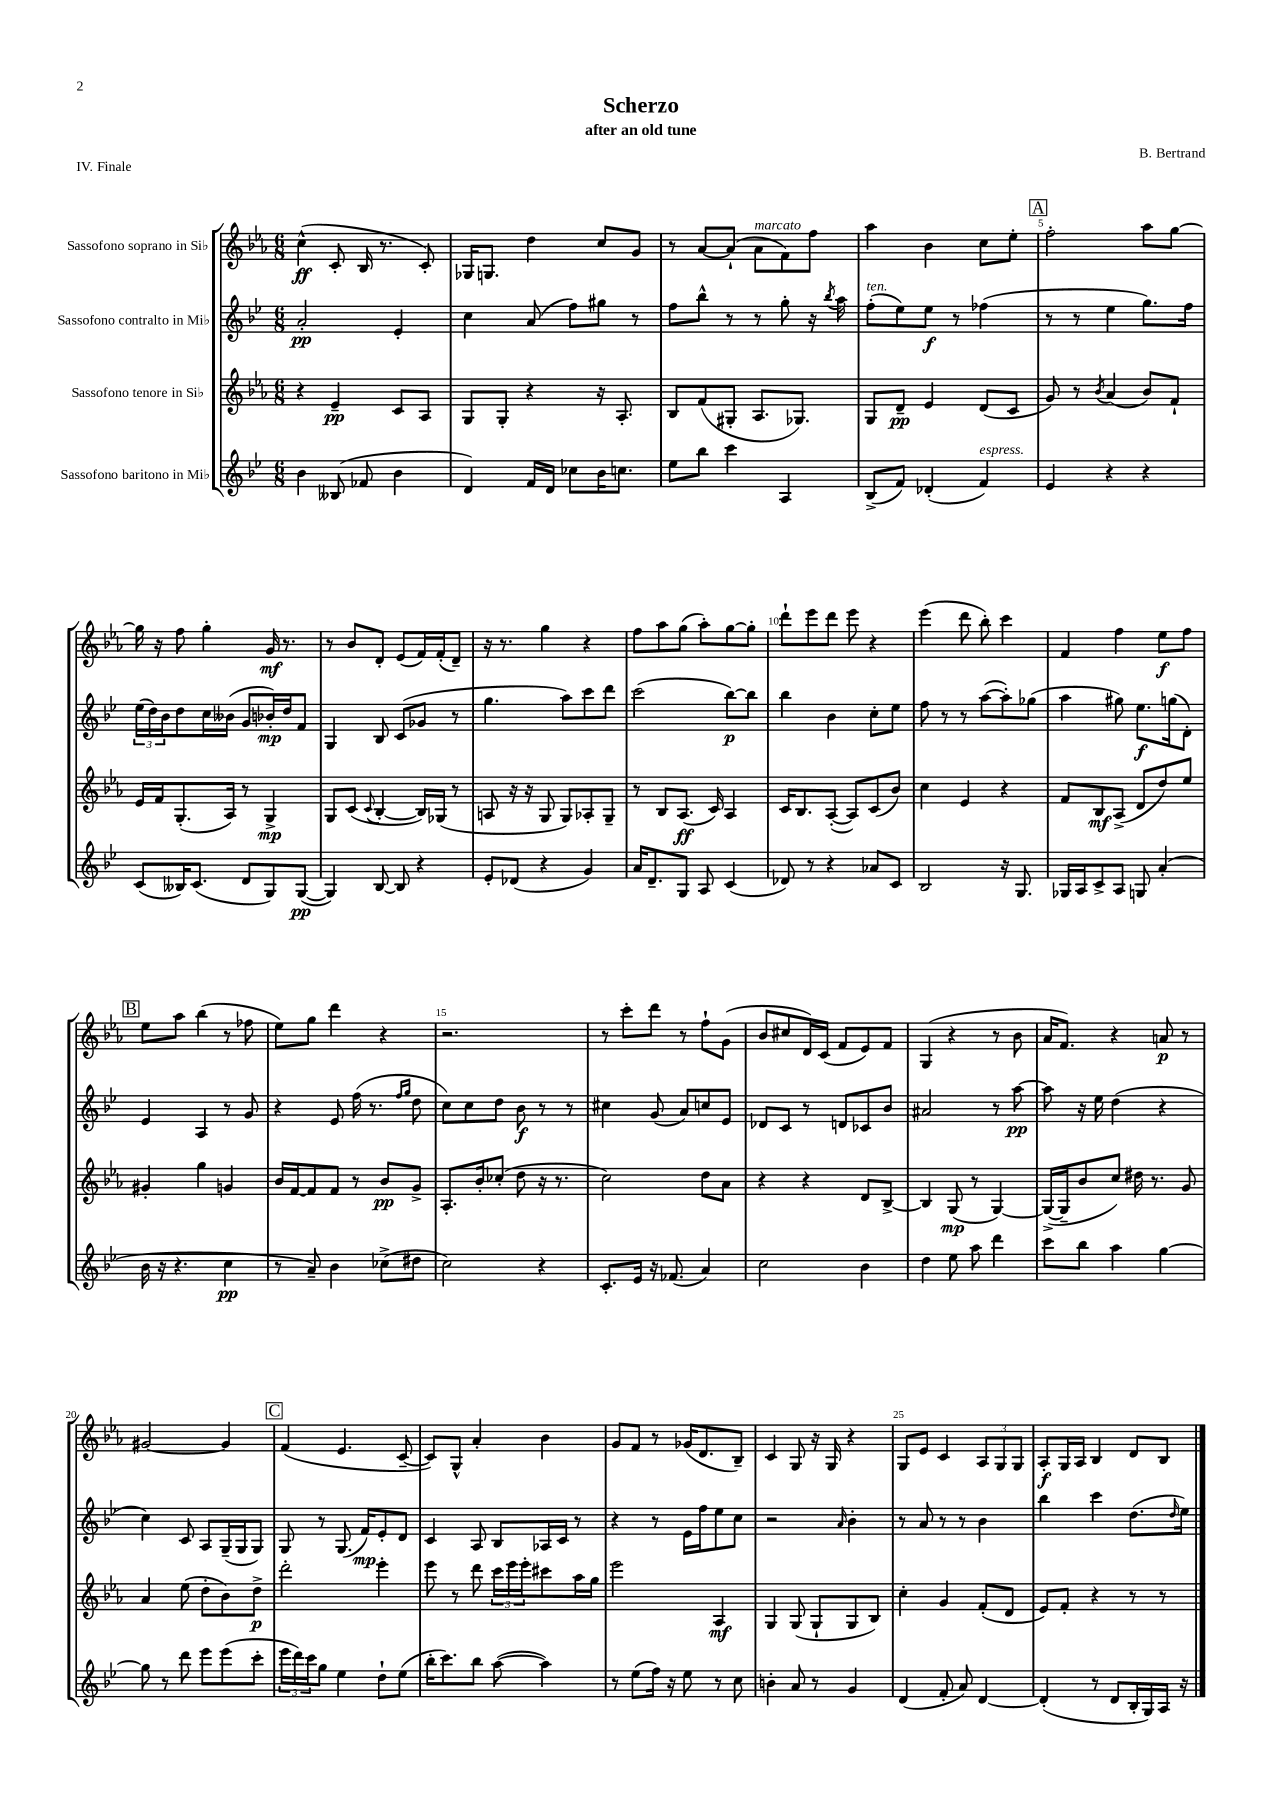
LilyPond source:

\header { title = "Scherzo" composer = "B. Bertrand" subtitle = "after an old tune" piece = "IV. Finale" }
<<
\new StaffGroup <<
\new Staff = "s0" \with { instrumentName = "Sassofono soprano in Sib" } {
    \clef treble \key ees \major \numericTimeSignature \time 6/8
    c''4-^\ff( c'8-. bes16 r8. c'8-.) |
    ges16 g8. d''4 c''8 g'8 |
    r8 aes'8~ aes'8-!( aes'8^\markup { \italic "marcato" } f'8) f''8 |
    aes''4 bes'4 c''8 ees''8-. |
    \mark \markup { \box "A" } f''2-. aes''8 g''8~ |
    g''16 r16 f''8 g''4-. g'16\mf r8. |
    r8 bes'8 d'8-. ees'8( f'16) f'16-.( d'8--) |
    r16 r8. g''4 r4 |
    f''8 aes''8 g''8( aes''8-.) g''8~ g''8-. |
    d'''8-! ees'''8 d'''8 ees'''8 r4 |
    ees'''4( d'''8 bes''8-.) c'''4 |
    f'4 f''4 ees''8\f f''8 |
    \mark \markup { \box "B" } ees''8 aes''8 bes''4( r8 fes''8 |
    ees''8) g''8 d'''4 r4 |
    r2. |
    r8 c'''8-. d'''8 r8 f''8-! g'8( |
    bes'8 cis''8 d'16) c'16( f'8 ees'8) f'8 |
    g4( r4 r8 bes'8 |
    aes'16 f'8.) r4 a'8\p r8 |
    gis'2~ gis'4 |
    \mark \markup { \box "C" } f'4( ees'4. c'8~-- |
    c'8) g8-^ aes'4-. bes'4 |
    g'8 f'8 r8 ges'16( d'8. bes8--) |
    c'4 g8 r16 g16 r4 |
    g8 ees'8 c'4 \tuplet 3/2 { aes8 g8 g8 } |
    aes8-.\f g16 aes16 bes4 d'8 bes8 \bar "|." |
}
\new Staff = "s1" \with { instrumentName = "Sassofono contralto in Mib" } {
    \clef treble \key bes \major \numericTimeSignature \time 6/8
    a'2-.\pp ees'4-. |
    c''4 a'8( f''8) gis''8 r8 |
    f''8 bes''8-^ r8 r8 g''8-. r16 \acciaccatura { bes''8 } a''16 |
    f''8-.^\markup { \italic "ten." }( ees''8) ees''8\f r8 fes''4( |
    \mark \markup { \box "A" } r8 r8 ees''4 g''8.) f''16 |
    \tuplet 3/2 { ees''16( d''16) bes'16 } d''8 c''16 beses'16( g'8 bes'16-.\mp) d''16 f'8 |
    g4 bes8 c'8( ges'8 r8 |
    g''4. a''8) c'''8 d'''8 |
    c'''2( bes''8~\p) bes''8 |
    bes''4 bes'4 c''8-. ees''8 |
    f''8 r8 r8 a''8~( a''8-.) ges''8( |
    a''4 gis''8) ees''8.\f g''16( d'8-.) |
    \mark \markup { \box "B" } ees'4 a4 r8 g'8 |
    r4 ees'8 f''16( r8. \grace { f''16 g''16 } d''8 |
    c''8) c''8 d''8 bes'8\f r8 r8 |
    cis''4 g'8( a'8) c''8 ees'8 |
    des'8 c'8 r8 d'8 ces'8 bes'8 |
    ais'2 r8 a''8~\pp |
    a''8 r16 ees''16 d''4( r4 |
    c''4) c'8 a8 g16--( g16 g8) |
    \mark \markup { \box "C" } g8 r8 g8.( f'16\mp) ees'8-. d'8 |
    c'4 a8 bes8 aes16 c'16 r8 |
    r4 r8 ees'16 f''16 ees''8 c''8 |
    r2 \grace { a'16 } bes'4-. |
    r8 a'8 r8 r8 bes'4 |
    bes''4 c'''4 d''8.( \grace { d''16 } ees''16) \bar "|." |
}
\new Staff = "s2" \with { instrumentName = "Sassofono tenore in Sib" } {
    \clef treble \key ees \major \numericTimeSignature \time 6/8
    r4 ees'4--\pp c'8 aes8 |
    g8 g8-. r4 r16 aes8.-. |
    bes8 f'8( gis8-. aes8. ges8.) |
    g8 d'8--\pp ees'4 d'8( c'8 |
    \mark \markup { \box "A" } g'8) r8 \acciaccatura { bes'8 } aes'4( bes'8) f'8-! |
    ees'16 f'16 g8.-.( aes16) r8 g4->\mp |
    g8 c'8( \appoggiatura { c'8 } bes4~-. bes16) ges16( r8 |
    a8 r16 r16 g8 g8) aes8-. g8-- |
    r8 bes8 aes8.\ff( c'16) aes4 |
    c'16 bes8. aes8~-.( aes8) c'8( bes'8) |
    c''4 ees'4 r4 |
    f'8 bes8\mf aes8->( d'8 d''8) ees''8 |
    \mark \markup { \box "B" } gis'4-. g''4 g'4 |
    bes'16 f'16~ f'8 f'8 r8 bes'8\pp g'8-> |
    aes8.-. bes'16-. ces''8-.( d''8 r16 r8. |
    c''2) d''8 aes'8 |
    r4 r4 d'8 bes8~-> |
    bes4 g8\mp( r8 g4~) |
    g16~->( g16-- bes'8 c''8) dis''16 r8. g'8 |
    aes'4 ees''8( d''8-. bes'8) d''8->\p |
    \mark \markup { \box "C" } d'''2-. ees'''4-. |
    ees'''8 r8 d'''8 \tuplet 3/2 { c'''16 ees'''16 ees'''16-. } cis'''8 aes''16 g''16 |
    ees'''2 aes4\mf |
    g4 g8( g8-! g8 bes8) |
    c''4-. g'4 f'8-.( d'8 |
    ees'8) f'8-. r4 r8 r8 \bar "|." |
}
\new Staff = "s3" \with { instrumentName = "Sassofono baritono in Mib" } {
    \clef treble \key bes \major \numericTimeSignature \time 6/8
    bes'4 beses8( fes'8 bes'4 |
    d'4) f'16 d'16 ces''8 bes'16 c''8. |
    ees''8 bes''8 c'''4 a4 |
    bes8->( f'8) des'4-.( f'4^\markup { \italic "espress." }) |
    \mark \markup { \box "A" } ees'4 r4 r4 |
    c'8( beses16) c'8.( d'8 g8) g8~\pp( |
    g4) bes8~ bes8 r4 |
    ees'8-. des'8( r4 g'4) |
    a'16 d'8.-- g8 a8 c'4( |
    des'8) r8 r4 aes'8 c'8 |
    bes2 r16 g8. |
    ges16 a16 c'8-> a8 g8 a'4-.( |
    \mark \markup { \box "B" } bes'16 r16 r4. c''4\pp |
    r8 a'8--) bes'4 ces''8->( dis''8 |
    c''2) r4 |
    c'8.-. ees'16 r16 fes'8.( a'4) |
    c''2 bes'4 |
    d''4 ees''8 a''8 d'''4 |
    c'''8 bes''8 a''4 g''4~ |
    g''8 r8 d'''8 ees'''8 ees'''8( c'''8-. |
    \mark \markup { \box "C" } \tuplet 3/2 { ees'''16 d'''16) c'''16 } g''8 ees''4 d''8-! ees''8( |
    bes''16-. c'''8.) bes''8 a''8~( a''4) |
    r8 ees''8( f''16) r16 ees''8 r8 c''8 |
    b'4-. a'8 r8 g'4 |
    d'4( f'8-. a'8) d'4~ |
    d'4-.( r8 d'8 bes16-. g16) a16 r16 \bar "|." |
}
>>
>>
\layout { \context { \Score \override BarNumber.break-visibility = ##(#f #t #t) barNumberVisibility = #(every-nth-bar-number-visible 5) } }
